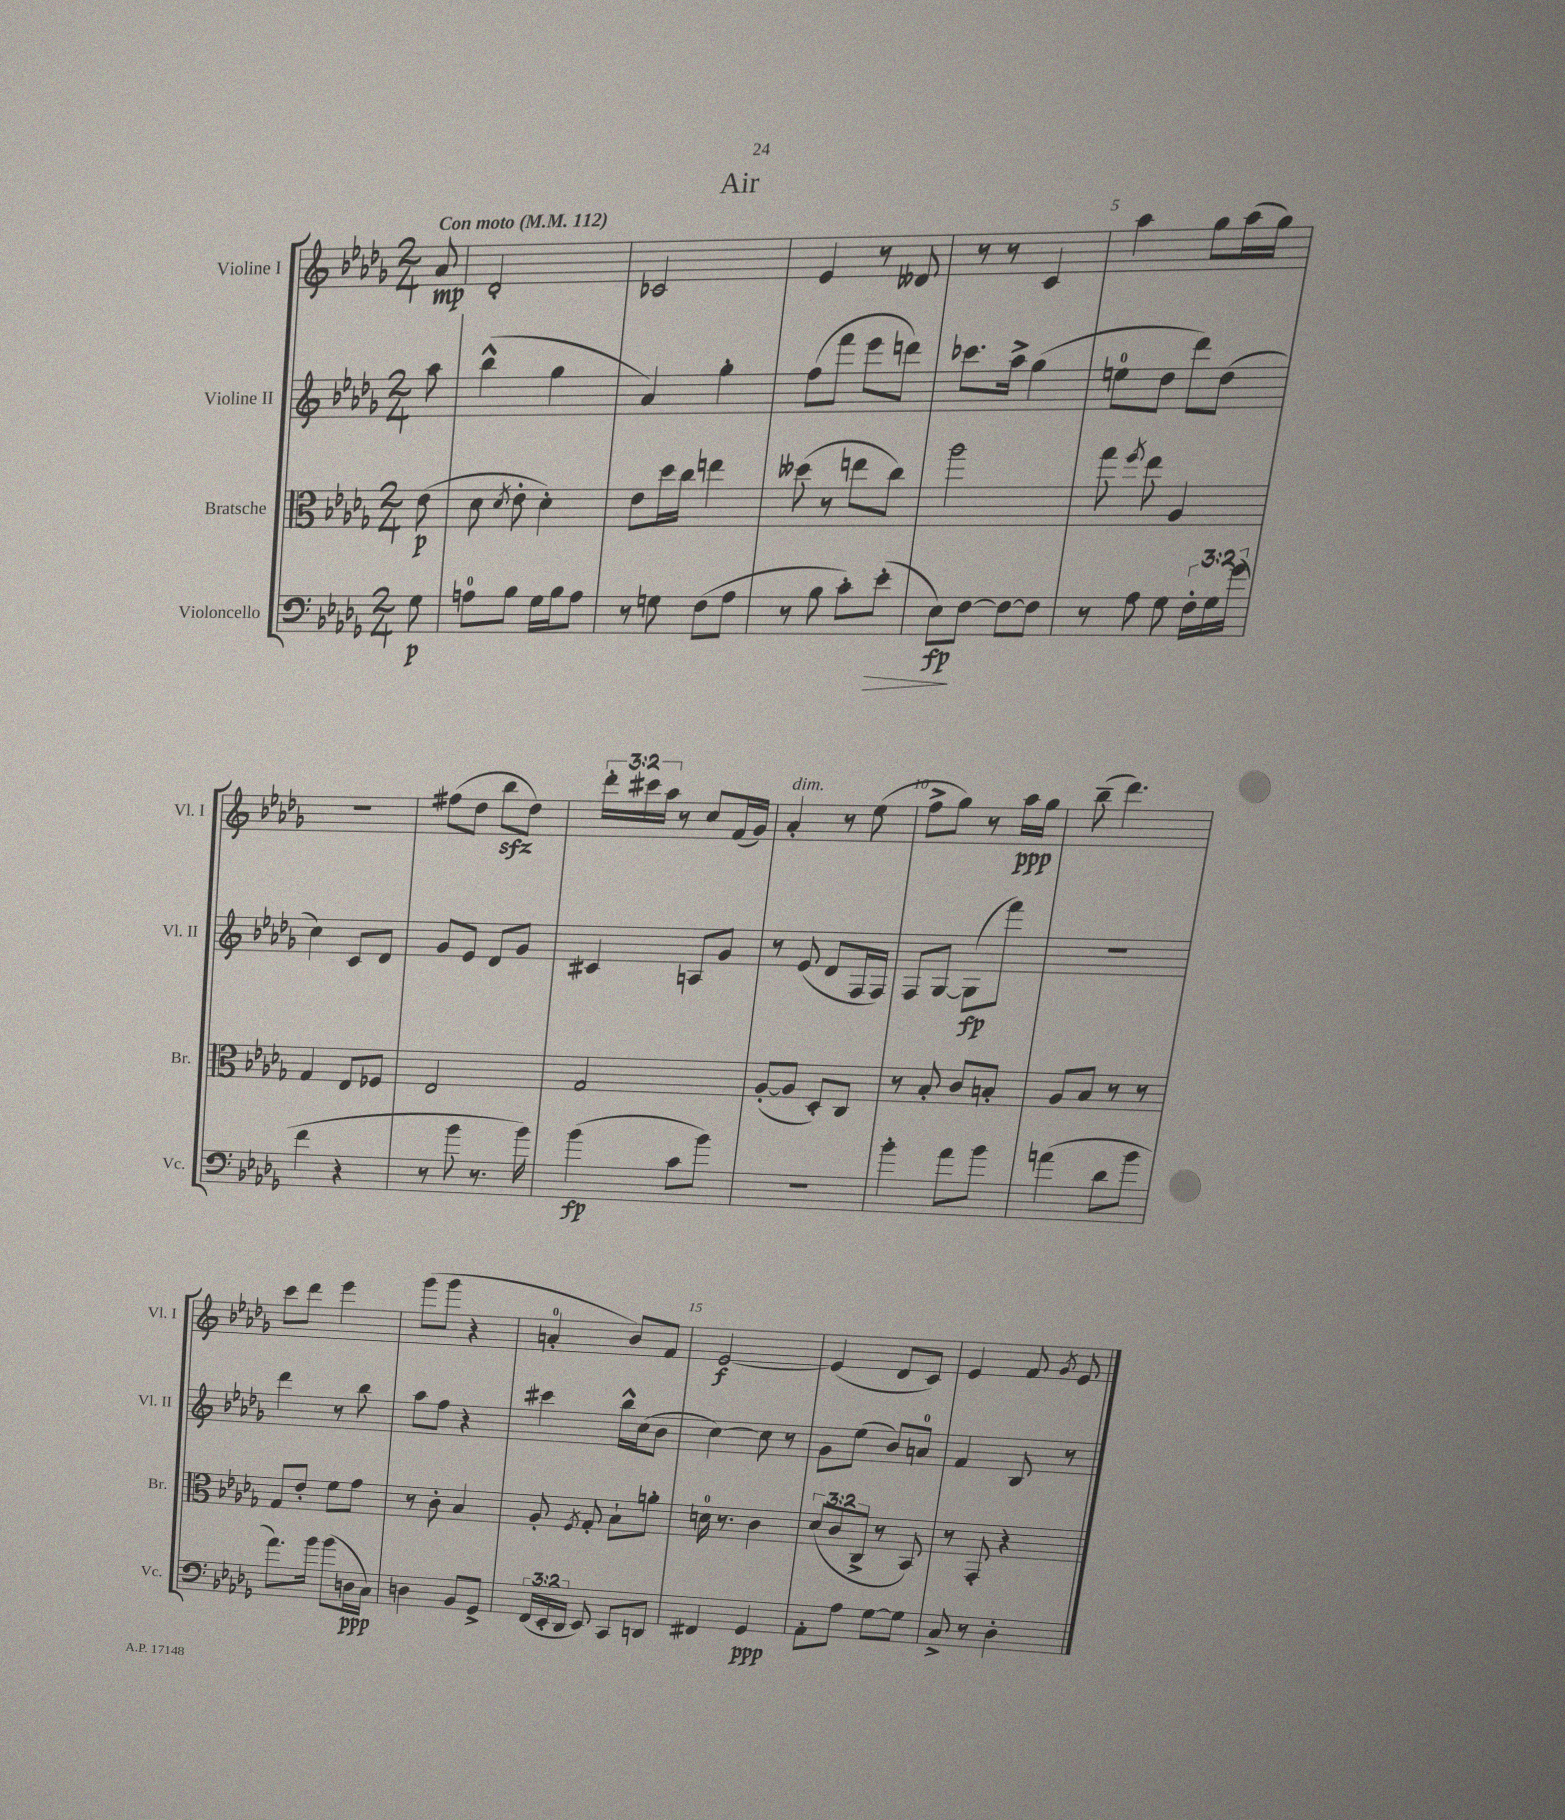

**kern	**kern	**kern	**kern
*staff4	*staff3	*staff2	*staff1
*clefF4	*clefC3	*clefG2	*clefG2
*k[b-e-a-d-g-]	*k[b-e-a-d-g-]	*k[b-e-a-d-g-]	*k[b-e-a-d-g-]
*M2/4	*M2/4	*M2/4	*M2/4
*MM112	*MM112	*MM112	*MM112
8G-	(8e-	8aa-	8a-
=	=	=	=
8A	8d-	(4bb-^^	2d-'
.	8qd-	.	.
8B-	8e-'	.	.
16G-	4d-')	4gg-	.
16B-	.	.	.
8A	.	.	.
=	=	=	=
8r	8e-	4a-)	2c-
8G	16dd-	.	.
.	16cc	.	.
(8F	4ee	4gg-'	.
8A-	.	.	.
=	=	=	=
8r	(8dd--	(8ff	4e-
8B-	8r	8fff	.
8c')	8ee	8eee-	8r
(8e-'	8cc)	8ddd)	8d--
=	=	=	=
8E-)	2aa-	8.ccc-	8r
[8F	.	.	8r
.	.	16aa-^	.
8F_	.	(4gg-	4c
8F]	.	.	.
=	=	=	=
8r	8gg-	8ee	4aa-
.	8qff	.	.
8A-	8ee-	8dd-	.
8G-	4A-	8ddd-)	8gg-
24F'	.	(8dd-	(16aa-
24G-	.	.	.
.	.	.	16gg-)
(24g-	.	.	.
=	=	=	=
4f	4G-	4cc)	2r
4r	8E-	8c	.
.	8F-	8d-	.
=	=	=	=
8r	2E-	8g-	(8ff#
8b-	.	8e-	8dd-
8.r	.	8d-	8bb-
.	.	8g-	8dd-)
16b-)	.	.	.
=	=	=	=
(4b-	2G-	4c#	24ddd-'
.	.	.	24ccc#
.	.	.	24aa-
.	.	.	8r
8c	.	8A	8cc
8b-)	.	8g-	(16f
.	.	.	16g-)
=	=	=	=
2r	([8A-'	8r	4a-'
.	8A-]	(8e-	.
.	8D-')	8d-	8r
.	8C	16F	(8ee-
.	.	16F)	.
=	=	=	=
4b-'	8r	8F	8ff^
.	8B-'	[8G-	8gg-)
8a-	8c	(8G-]	8r
8b-	8B'	8fff)	16aa-
.	.	.	16gg-
=	=	=	=
(4a	8A-	2r	(8bb-~
.	8B-	.	4.ddd-)
8d-	8r	.	.
8b-	8r	.	.
=	=	=	=
8.a-)	8G-	4ddd-	8ccc
.	8e-'	.	8ddd-
16b-	.	.	.
(8b-	8f	8r	4eee-
16D	8g-	8bb-	.
16C)	.	.	.
=	=	=	=
4D	8r	8aa-	(8ggg-
.	8c'	8ff	8ggg-
8BB-	4B-	4r	4r
8GG-^	.	.	.
=	=	=	=
(24FF	8A-'	4ccc#	4a'
24EE-'	.	.	.
24DD-	.	.	.
.	8qF	.	.
8EE-)	8G-'	.	.
8CC	8B-`	16bb-^^	8b-)
.	.	(16cc	.
8DD	8a'	8b-	8f
=	=	=	=
4FF#	16d	[4cc)	[2e-
.	8.r	.	.
4GG-	4c	8cc]	.
.	.	8r	.
=	=	=	=
8AA-'	(12d-	8g-	(4e-]
.	12c	.	.
8A-	.	(8ee-	.
.	12C^	.	.
[8G-	8r	8b-)	8d-
8G-]	8BB-)	8a	8c)
=	=	=	=
8C^	8r	4f	4e-
8r	8GG-'	.	.
4D-'	4r	8B-	8f
.	.	.	8qg-
.	.	8r	8e-
==	==	==	==
*-	*-	*-	*-
